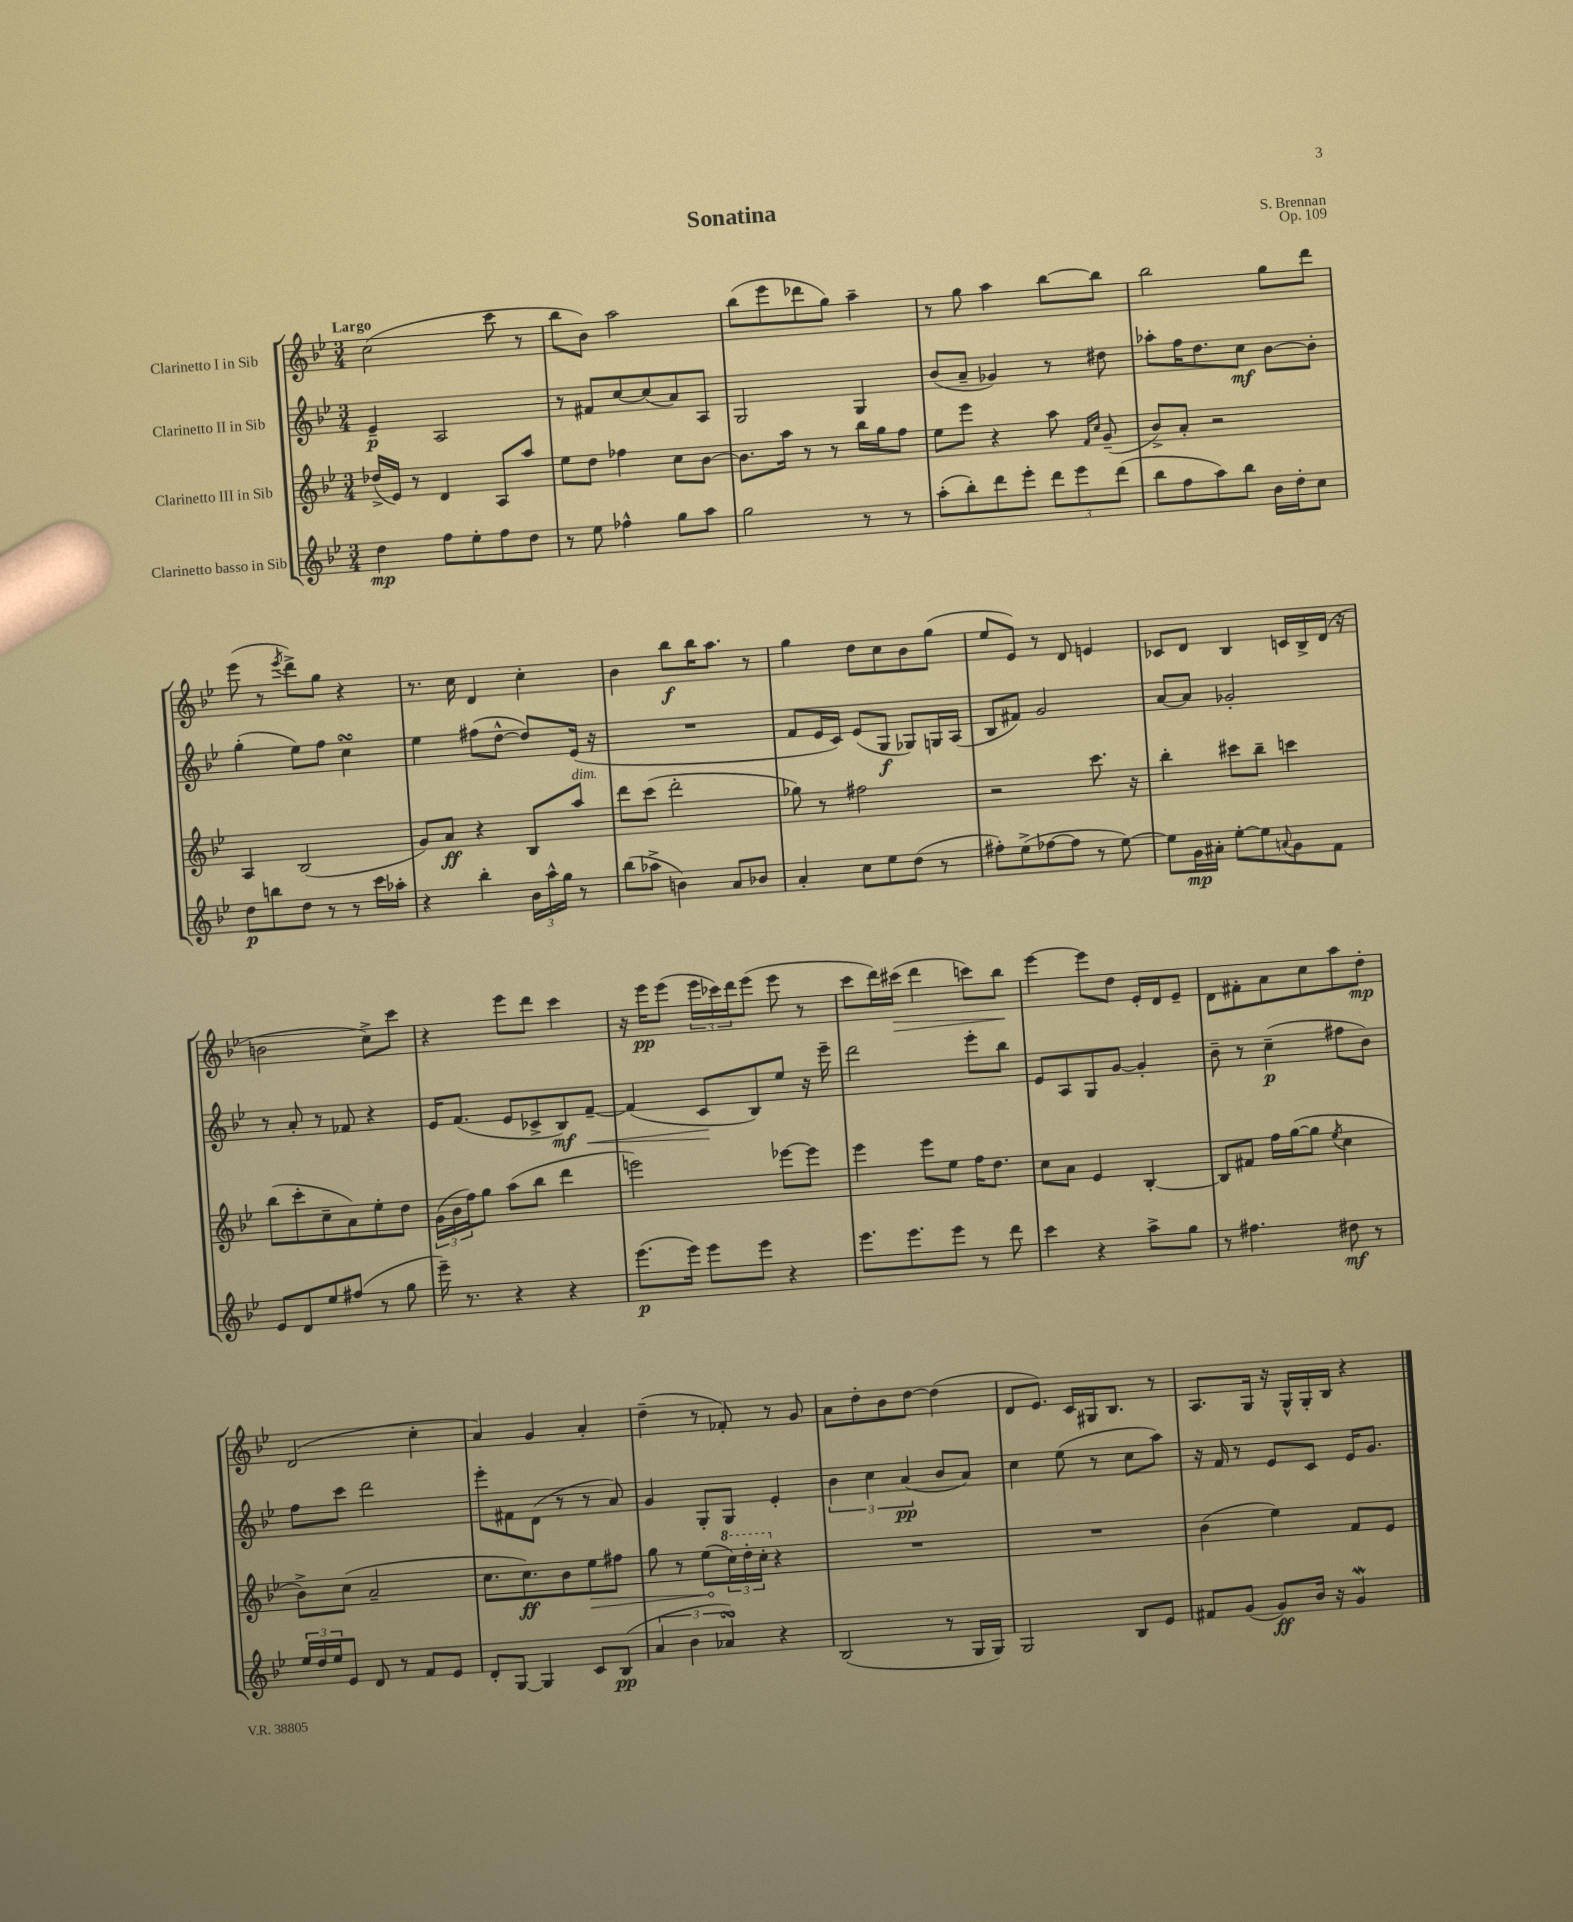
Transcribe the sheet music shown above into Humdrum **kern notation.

**kern	**dynam	**kern	**dynam	**kern	**dynam	**kern	**dynam
*part4	*part4	*part3	*part3	*part2	*part2	*part1	*part1
*staff4	*staff4	*staff3	*staff3	*staff2	*staff2	*staff1	*staff1
*I"Clarinetto basso in Sib	*	*I"Clarinetto III in Sib	*	*I"Clarinetto II in Sib	*	*I"Clarinetto I in Sib	*
*clefG2	*	*clefG2	*	*clefG2	*	*clefG2	*
*k[b-e-]	*	*k[b-e-]	*	*k[b-e-]	*	*k[b-e-]	*
*M3/4	*	*M3/4	*	*M3/4	*	*M3/4	*
=1	=1	=1	=1	=1	=1	=1	=1
!	!	!	!	!	!	!LO:TX:a:B:t=Largo	!
4dd\	mp	(16dd-X^/LL	.	4e-~/	p	(2cc\	.
.	.	16e-/JJ)	.	.	.	.	.
.	.	8r	.	.	.	.	.
8ff\L	.	4d/	.	2A/	.	.	.
8ee-'\	.	.	.	.	.	.	.
8ff\	.	8A/L	.	.	.	8ccc\	.
8dd\J	.	8aa/J	.	.	.	8r	.
=2	=2	=2	=2	=2	=2	=2	=2
8r	.	8ee-\L	.	8r	.	8bb-\L	.
8ee-\	.	8dd\J	.	8f#X/L	.	8b-\J)	.
4ff-X^^\	.	4ff-X\	.	[8cc/	.	2aa\	.
.	.	.	.	(8cc/]	.	.	.
8gg\L	.	8cc\L	.	8a/)	.	.	.
8aa\J	.	[8b-\J	.	8A/J	.	.	.
=3	=3	=3	=3	=3	=3	=3	=3
2gg\	.	8.b-\L]	.	2G/	.	(8bb-\L	.
.	.	.	.	.	.	8eee-\	.
.	.	16aa\Jk	.	.	.	.	.
.	.	8r	.	.	.	8ddd-X\	.
.	.	8r	.	.	.	8gg\J)	.
8r	.	16bb-\LL	.	4G/	.	4aa~\	.
.	.	16gg\J	.	.	.	.	.
8r	.	8ff\J	.	.	.	.	.
=4	=4	=4	=4	=4	=4	=4	=4
(8aa'\L	.	8ee-\L	.	(8b-/L	.	8r	.
8bb-'\)	.	8eee-\J	.	8a~/J	.	8gg\	.
8ddd\	.	4r	.	4g-X/)	.	4aa\	.
8eee-'\J	.	.	.	.	.	.	.
12ddd\L	.	8aa\	.	8r	.	[8bb-\L	.
12eee-\	.	.	.	.	.	.	.
.	.	16qqf/LL	.	.	.	.	.
.	.	16qqcc/JJ	.	.	.	.	.
.	.	(8g~/	.	8dd#X\	.	8bb-\J]	.
(12ddd\J	.	.	.	.	.	.	.
=5	=5	=5	=5	=5	=5	=5	=5
8bb-\L	.	8b-^/L)	.	8aa-X'\L	.	2bb-\	.
8ff\	.	8a'/J	.	16ff\K	.	.	.
.	.	.	.	8.dd\	.	.	.
8aa\)	.	2r	.	.	.	.	.
8bb-\J	.	.	.	8cc\J	mf	.	.
16b-\LL	.	.	.	[8b-\L	.	8gg\L	.
16dd'\J	.	.	.	.	.	.	.
8cc\J	.	.	.	8b-'\J]	.	8ddd\J	.
!!LO:LB:g=z
=6	=6	=6	=6	=6	=6	=6	=6
8dd\L	p	4A/	.	(4gg'\	.	(8eee-\	.
8bbn\	.	.	.	.	.	8r	.
.	.	.	.	.	.	8qeee-/	.
8dd\J	.	(2B-/	.	8ee-\L)	.	8ddd^\L)	.
8r	.	.	.	8ff\J	.	8gg\J	.
8r	.	.	.	4ccsSSS\	.	4r	.
16ccc\LL	.	.	.	.	.	.	.
16aa-X'\JJ	.	.	.	.	.	.	.
=7	=7	=7	=7	=7	=7	=7	=7
4r	.	8g/L)	.	4ee-\	.	8.r	.
.	.	8a/J	ff	.	.	.	.
.	.	.	.	.	.	16cc\	.
4bb-'\	.	4r	.	(8ff#X\L	.	4d/	.
.	.	.	.	[8dd^^\J	.	.	.
24b-\LL	.	8B-/L	.	8dd/L])	.	4cc'\	.
24aa^^\	.	.	.	.	.	.	.
24gg\JJ	.	.	.	.	.	.	.
!	!	!LO:TX:a:i:t=dim.	!	!	!	!	!
8r	.	8aa/J	.	(16e-/Jk	.	.	.
.	.	.	.	16r	.	.	.
=8	=8	=8	=8	=8	=8	=8	=8
(8bb-\L	.	8ddd\L	.	2.r	.	4b-\	.
8aa-X^\J	.	(8ccc\J	.	.	.	.	.
4bn\)	.	2ddd'\	.	.	.	8bb-\L	f
.	.	.	.	.	.	16bb-\K	.
.	.	.	.	.	.	8.aa\J	.
8a/L	.	.	.	.	.	.	.
8b-X/J	.	.	.	.	.	8r	.
=9	=9	=9	=9	=9	=9	=9	=9
4a'/	.	8gg-X\)	.	8f/L	.	4gg\	.
.	.	8r	.	16e-/L	.	.	.
.	.	.	.	16c/JJ)	.	.	.
8cc\L	.	2ff#X\	.	(8e-/L	.	8dd\L	.
8ee-\	.	.	.	8G/J	f	8cc\	.
(8dd\J	.	.	.	8G-X/L)	.	8b-\	.
8r	.	.	.	16Gn/L	.	(8gg\J	.
.	.	.	.	(16A/JJ	.	.	.
=10	=10	=10	=10	=10	=10	=10	=10
8ff#X'\L)	.	2r	.	8B-/L	.	8ee-/L	.
(8ee-^\	.	.	.	8f#X/J)	.	8e-/J)	.
[8ff-X\	.	.	.	2g/	.	8r	.
8ff-\J]	.	.	.	.	.	8d/	.
8r	.	8.ccc\	.	.	.	4en/	.
[8ee-\)	.	.	.	.	.	.	.
.	.	16r	.	.	.	.	.
=11	=11	=11	=11	=11	=11	=11	=11
8ee-\L]	.	4bb-'\	.	[8a/L	.	8c-X/L	.
16g\L	mp	.	.	8a/J]	.	8d/J	.
16a#X'\JJ	.	.	.	.	.	.	.
[8ee-'\L	.	8ccc#X\L	.	2g-X'/	.	4B-/	.
8ee-\]	.	8bb-~\J	.	.	.	.	.
8qqan/	.	.	.	.	.	.	.
8g\	.	4cccn\	.	.	.	16cn/LL	.
.	.	.	.	.	.	16B-^/	.
8f\J	.	.	.	.	.	(16d/JJ	.
.	.	.	.	.	.	16r	.
!!LO:LB:g=z
=12	=12	=12	=12	=12	=12	=12	=12
8e-/L	.	(8bb-\L	.	8r	.	2bn\	.
8d/	.	8ccc'\	.	8a'/	.	.	.
8ee-/	.	8cc~\	.	8r	.	.	.
(8ff#X/J	.	8a\)	.	8f-X/	.	.	.
8r	.	8ee-'\	.	4r	.	8cc^\L)	.
8gg\	.	8dd\J	.	.	.	8ccc\J	.
=13	=13	=13	=13	=13	=13	=13	=13
16eee-~\)	.	(24g\LL	.	16e-/KL	.	4r	.
.	.	24b-\	.	.	.	.	.
8.r	.	.	.	(8.f/J	.	.	.
.	.	24ff\J)	.	.	.	.	.
.	.	8gg\J	.	.	.	.	.
4r	.	(8aa\L	.	8e-/L	.	8eee-\L	.
.	.	8bb-\J	.	8c-X^/	.	8ddd\J	.
4r	.	4ddd\	.	8B-/)	mf	4ccc\	.
!	!	!	!	!	!LO:HP:b	!	!
.	.	.	.	[8f~/J	<	.	.
=14	=14	=14	=14	=14	=14	=14	=14
(8.eee-\L	p	2eeen\)	.	(4f/]	.	16r	.
.	.	.	.	.	.	16eee-\KL	pp
.	.	.	.	.	.	(8eee-\J	.
16eee-\Jk)	.	.	.	.	.	.	.
8eee-\L	.	.	.	8c/L	.	24eee-\LL	.
.	.	.	.	.	.	24ccc-X\)	.
.	.	.	.	.	.	24ddd\J	.
8eee-\J	.	.	.	8B-/)	[	(8eee-\J	.
4r	.	[8eee-X\L	.	8ee-/J	.	8eee-\	.
.	.	8eee-\J]	.	16r	.	8r	.
.	.	.	.	16eee-~\	.	.	.
=15	=15	=15	=15	=15	=15	=15	=15
8.eee-\L	.	4eee-\	.	2ddd\	.	8ccc\L	.
.	.	.	.	.	.	16ddd\L)	.
!	!	!	!	!	!	!	!LO:HP:b
8.eee-\	.	.	.	.	.	(16ccc#X\JJ	>
.	.	8eee-\L	.	.	.	4ddd\	.
8eee-\J	.	8ee-\J	.	.	.	.	.
8r	.	16ff\KL	.	8eee-'\L	.	8cccn\L)	.
.	.	8.dd\J	.	.	.	.	.
8ddd\	.	.	.	8bb-\J	.	8bb-\J	.
.	.	.	.	.	.	.	]
=16	=16	=16	=16	=16	=16	=16	=16
4ccc\	.	8cc\L	.	8e-/L	.	[4eee-\	.
.	.	8a\J	.	8A/	.	.	.
4r	.	4e-/	.	8G/	.	8eee-\L]	.
.	.	.	.	[8g/J	.	8dd\J	.
8aa^\L	.	[4B-'/	.	4g'/]	.	16e-'/LL	.
.	.	.	.	.	.	16d/J	.
8gg\J	.	.	.	.	.	8e-~/J	.
=17	=17	=17	=17	=17	=17	=17	=17
8r	.	8B-/L]	.	8b-~\	.	8d\L	.
4.ff#X\	.	8f#X/J	.	8r	.	8f#X'\	.
.	.	16ff\LL	.	(4cc~\	p	8a\	.
.	.	([16gg\J	.	.	.	.	.
.	.	8gg\J]	.	.	.	8cc\	.
.	.	8qee-/	.	.	.	.	.
8dd#X\	mf	4cc\	.	8ff#X\L	.	8aa\	.
8r	.	.	.	8b-\J)	.	8dd'\J	mp
!!LO:LB:g=z
=18	=18	=18	=18	=18	=18	=18	=18
24ee-/LL	.	8b-^\L)	.	8ff\L	.	(2d/	.
24dd/	.	.	.	.	.	.	.
24ee-/J	.	.	.	.	.	.	.
8e-/J	.	(8cc\J	.	8ccc\J	.	.	.
8d/	.	2a~/	.	2ddd\	.	.	.
8r	.	.	.	.	.	.	.
8f/L	.	.	.	.	.	4cc'\	.
8e-/J	.	.	.	.	.	.	.
=19	=19	=19	=19	=19	=19	=19	=19
8d'/L	.	8.cc\L	.	8eee-'\L	.	4a/)	.
[8G/J	.	.	.	8f#X\	.	.	.
.	.	8.cc\)	ff	.	.	.	.
4G/]	.	.	.	(8d\J	.	4g/	.
.	.	8b-\	.	8r	.	.	.
!	!	!	!LO:HP:b	!	!	!	!
8c/L	.	8ee-\	>	8r	.	4a'/	.
(8B-/J	pp	8ff#X\J	.	8a/)	.	.	.
=20	=20	=20	=20	=20	=20	=20	=20
6a/	.	8gg\	.	4g/	.	(4dd~\	.
.	.	8r	.	.	.	.	.
6b-\	.	.	.	.	.	.	.
.	.	(8ee-\L	.	8G'/L	.	8r	.
6a-XsSSs/)	.	.	.	.	.	.	.
*	*	*8va	*	*	*	*	*
.	.	24ccc\L)	]	8G/J	.	8f-X'/)	.
.	.	24ddd'\	.	.	.	.	.
.	.	24ccc'\JJ	.	.	.	.	.
*	*	*X8va	*	*	*	*	*
4r	.	4r	.	4e-'/	.	8r	.
.	.	.	.	.	.	8g/	.
=21	=21	=21	=21	=21	=21	=21	=21
(2B-/	.	2.r	.	6b-\	.	8a\L	.
.	.	.	.	.	.	8dd'\	.
.	.	.	.	6cc\	.	.	.
.	.	.	.	.	.	8b-\	.
.	.	.	.	(6a/	pp	.	.
.	.	.	.	.	.	[8dd\J	.
8r	.	.	.	8b-/L	.	(4dd\]	.
16G/LL	.	.	.	8a/J)	.	.	.
16G/JJ)	.	.	.	.	.	.	.
=22	=22	=22	=22	=22	=22	=22	=22
2G/	.	2.r	.	4cc\	.	8d/L	.
.	.	.	.	.	.	8.e-/J)	.
.	.	.	.	(8ee-\	.	.	.
.	.	.	.	.	.	16c/LL	.
.	.	.	.	8r	.	16G#X/J	.
.	.	.	.	.	.	8.B-/J	.
8B-/L	.	.	.	8cc\L	.	.	.
8e-/J	.	.	.	8aa\J)	.	8r	.
=23	=23	=23	=23	=23	=23	=23	=23
8f#X/L	.	(4b-\	.	16r	.	8.A/L	.
.	.	.	.	16f/	.	.	.
(8g/J	.	.	.	8r	.	.	.
.	.	.	.	.	.	16G/Jk	.
8g/L)	ff	4ee-\)	.	8e-/L	.	16r	.
.	.	.	.	.	.	16G^^/LL	.
16b-/Jk	.	.	.	8c/J	.	16G'/	.
16r	.	.	.	.	.	16B-/JJ	.
4gW/	.	8f/L	.	16e-/KL	.	4r	.
.	.	.	.	8.g/J	.	.	.
.	.	8e-/J	.	.	.	.	.
==	==	==	==	==	==	==	==
*-	*-	*-	*-	*-	*-	*-	*-
